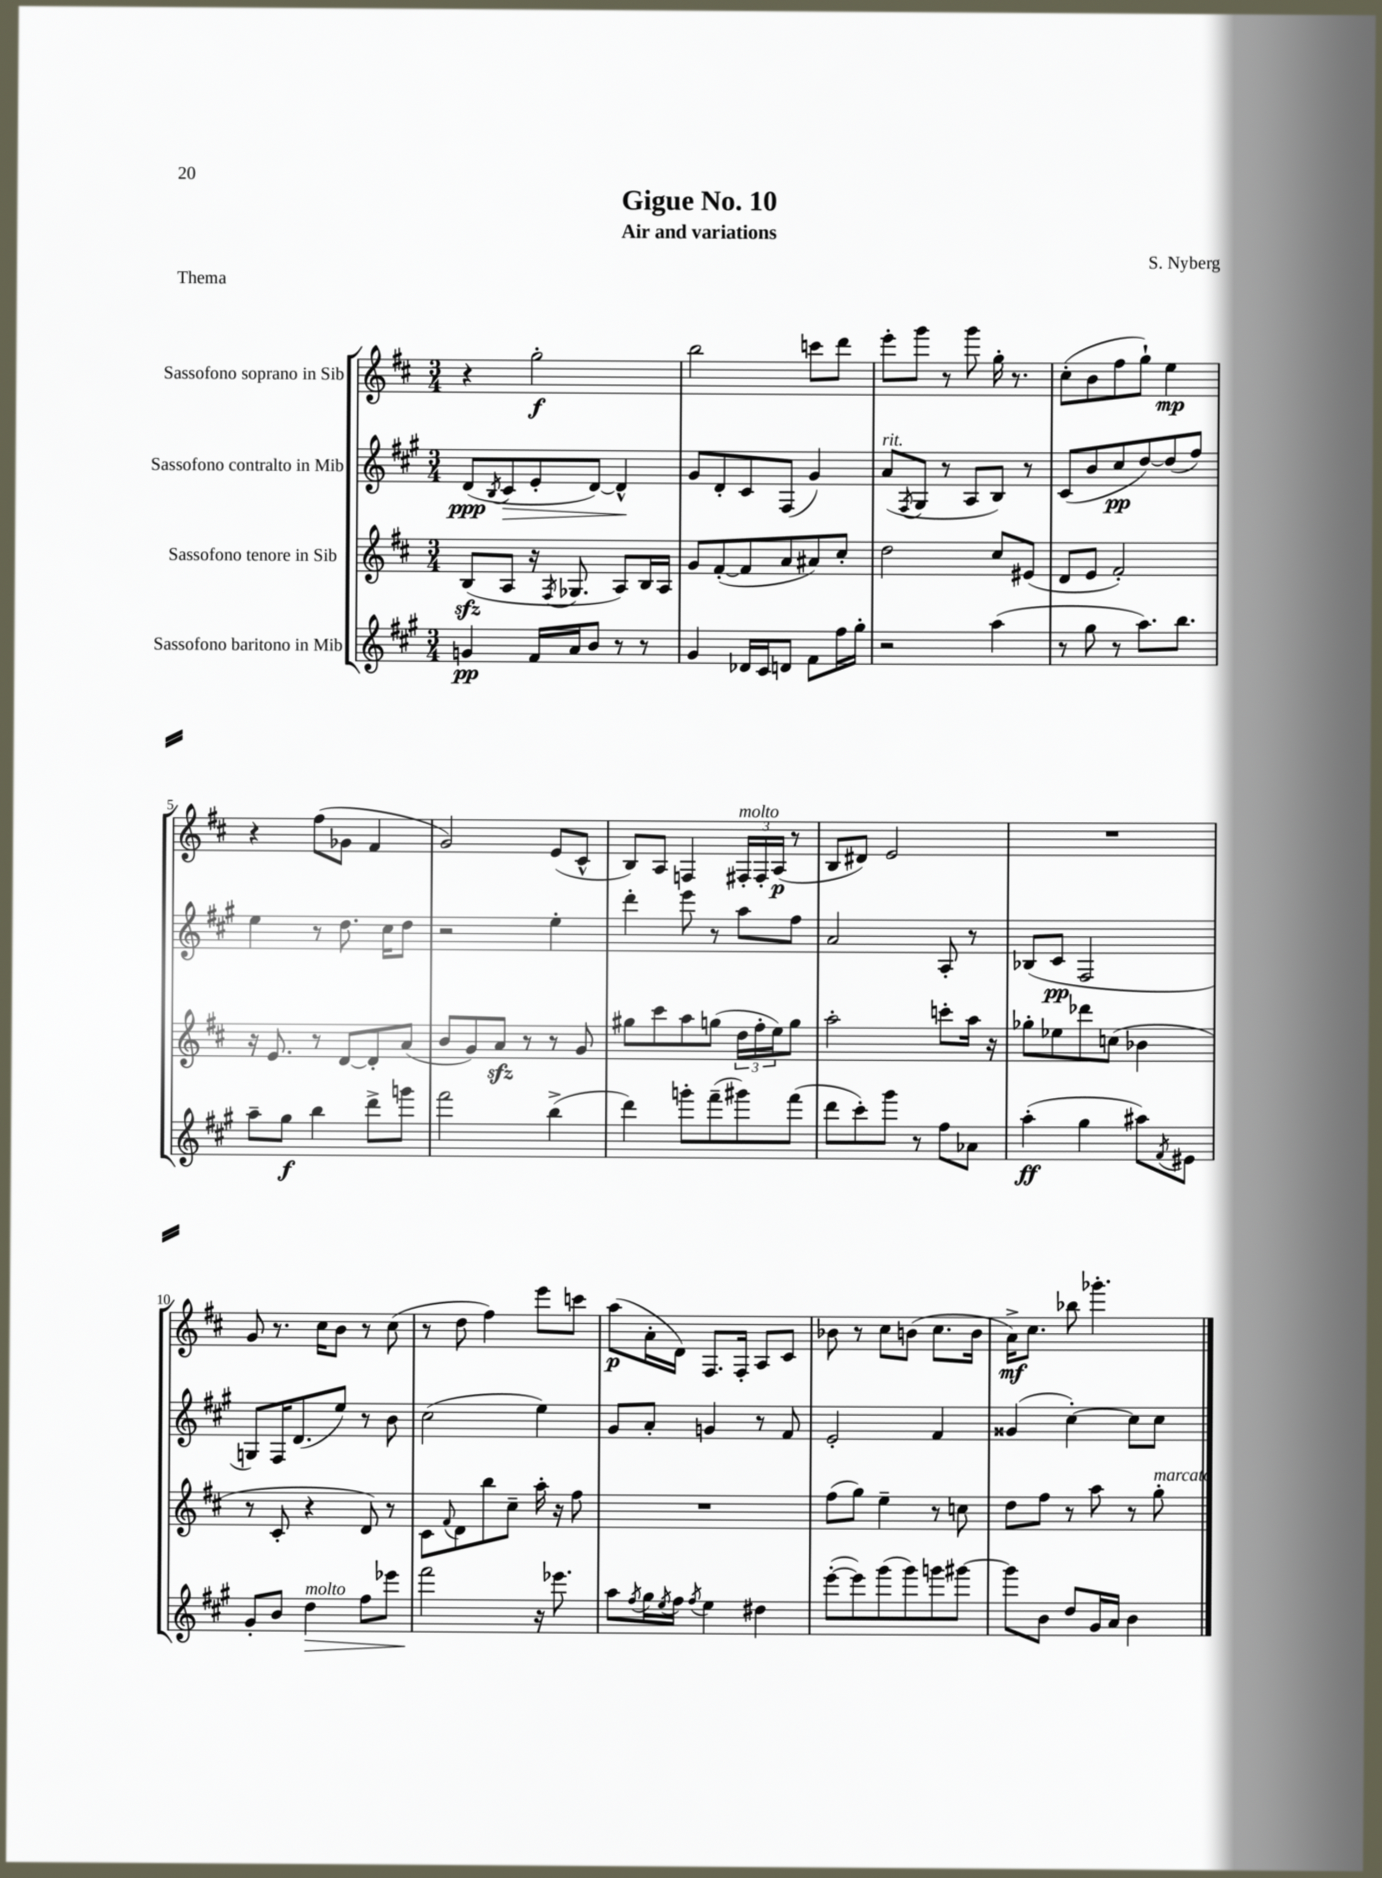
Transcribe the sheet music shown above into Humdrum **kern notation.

**kern	**dynam	**kern	**kern	**dynam	**kern	**dynam
*part4	*part4	*part3	*part2	*part2	*part1	*part1
*staff4	*staff4	*staff3	*staff2	*staff2	*staff1	*staff1
*I"Sassofono baritono in Mib	*	*I"Sassofono tenore in Sib	*I"Sassofono contralto in Mib	*	*I"Sassofono soprano in Sib	*
*clefG2	*	*clefG2	*clefG2	*	*clefG2	*
*k[f#c#g#]	*	*k[f#c#]	*k[f#c#g#]	*	*k[f#c#]	*
*M3/4	*	*M3/4	*M3/4	*	*M3/4	*
=1	=1	=1	=1	=1	=1	=1
4gn/	pp	(8Bzz/L	(8d/L	ppp	4r	.
.	.	.	8qB/	.	.	.
!	!	!	!	!LO:HP:b	!	!
.	.	8A/J	8c#/	>	.	.
16f#/LL	.	16r	8e'/	.	2gg'\	f
.	.	8qF#/	.	.	.	.
16a/J	.	8.G-X/	.	.	.	.
8b/J	.	.	[8d/J)	.	.	.
8r	.	8A/L)	4d^^/]	.	.	.
8r	.	16B/L	.	.	.	.
.	.	16A/JJ	.	.	.	.
.	.	.	.	]	.	.
=2	=2	=2	=2	=2	=2	=2
4g#/	.	8g/L	8g#/L	.	2bb\	.
.	.	([8f#'/	8d'/	.	.	.
16d-X/LL	.	8f#/]	8c#/	.	.	.
16c#/J	.	.	.	.	.	.
8dn/J	.	8a/	(8F#/J	.	.	.
8f#\L	.	8a#X/)	4g#/)	.	8cccn\L	.
16ff#\L	.	8cc#'/J	.	.	8ddd\J	.
16gg#'\JJ	.	.	.	.	.	.
=3	=3	=3	=3	=3	=3	=3
!	!	!	!LO:TX:a:i:t=rit.	!	!	!
2r	.	2dd\	(8a/L	.	8eee'\L	.
.	.	.	8qF#/	.	.	.
.	.	.	8G#/J	.	8ggg\J	.
.	.	.	8r	.	8r	.
.	.	.	8A/L	.	8ggg\	.
(4aa\	.	8cc#/L	8B/J)	.	16gg'\	.
.	.	.	.	.	8.r	.
.	.	(8e#X/J	8r	.	.	.
=4	=4	=4	=4	=4	=4	=4
8r	.	8d/L	(8c#/L	.	(8cc#'\L	.
8gg#\	.	8e/J	8b/	.	8b\	.
8r	.	2f#'/)	8cc#/	pp	8ff#\	.
8.aa\L)	.	.	[8dd/)	.	8gg`\J)	.
.	.	.	(8dd/]	.	4ee\	mp
8.bb\J	.	.	.	.	.	.
.	.	.	8ff#/J)	.	.	.
!!LO:LB:g=z
=5	=5	=5	=5	=5	=5	=5
8aa~\L	.	16r	4ee\	.	4r	.
.	.	8.e/	.	.	.	.
8gg#\J	f	.	.	.	.	.
4bb\	.	8r	8r	.	(8ff#\L	.
.	.	[8d/L	8.dd\	.	8g-X\J	.
8ddd^\L	.	8d'/]	.	.	4f#/	.
.	.	.	16cc#\KL	.	.	.
8gggn\J	.	(8a/J	8dd\J	.	.	.
=6	=6	=6	=6	=6	=6	=6
2fff#\	.	8b/L	2r	.	2g/)	.
.	.	8g/)	.	.	.	.
.	.	8azz/J	.	.	.	.
.	.	8r	.	.	.	.
(4bb^\	.	8r	4ee'\	.	(8e/L	.
.	.	8g/	.	.	8c#^^/J	.
=7	=7	=7	=7	=7	=7	=7
4ddd\)	.	8gg#X\L	4ddd'\	.	8B/L)	.
.	.	8ccc#\	.	.	8A/J	.
8gggn'\L	.	8aa\	8eee\	.	4Fn/	.
(8fff#~\	.	(8ggn\J	8r	.	.	.
!	!	!	!	!	!LO:TX:a:i:t=molto	!
8ggg#X\)	.	24dd\LL	8aa\L	.	24F#X'/LL	.
.	.	24ff#'\	.	.	24F#'/	.
.	.	24ee\J)	.	.	(24A/JJ	p
(8fff#\J	.	8gg\J	8ff#\J	.	8r	.
=8	=8	=8	=8	=8	=8	=8
8ddd\L	.	2aa'\	2a/	.	8B/L	.
8ccc#'\)	.	.	.	.	8d#X/J)	.
8ggg#\J	.	.	.	.	2e/	.
8r	.	.	.	.	.	.
8ff#\L	.	8cccn'\L	8A'/	.	.	.
8a-X\J	.	16aa\Jk	8r	.	.	.
.	.	16r	.	.	.	.
=9	=9	=9	=9	=9	=9	=9
(4aa'\	ff	8gg-X'\L	(8B-X/L	.	2.r	.
.	.	8ee-X\	8c#/J	pp	.	.
4gg#\	.	8ddd-X\	2F#/	.	.	.
.	.	(8ccn\J	.	.	.	.
8aa#X\L)	.	4b-X\	.	.	.	.
8qf#/	.	.	.	.	.	.
8e#X\J	.	.	.	.	.	.
!!LO:LB:g=z
=10	=10	=10	=10	=10	=10	=10
8g#'/L	.	8r	8Gn/L)	.	8g/	.
8b/J	.	8c#'/	16F#/K	.	8.r	.
.	.	.	(8.d/	.	.	.
!LO:TX:a:i:t=molto	!	!	!	!	!	!
!	!LO:HP:b	!	!	!	!	!
4dd\	>	4r	.	.	.	.
.	.	.	.	.	16cc#\KL	.
.	.	.	8ee/J)	.	8b\J	.
8ff#\L	.	8d/)	8r	.	8r	.
8eee-X\J	.	8r	8b\	.	(8cc#\	.
=11	=11	=11	=11	=11	=11	=11
2fff#\	.	8c#\L	(2cc#\	.	8r	.
.	.	8qqf#/	.	.	.	.
.	.	8d\	.	.	8dd\	.
.	.	8bb\	.	.	4ff#\)	.
.	.	8cc#~\J	.	.	.	.
16r	]	16aa'\	4ee\)	.	8eee\L	.
8.eee-X\	.	16r	.	.	.	.
.	.	8ff#\	.	.	8cccn\J	.
=12	=12	=12	=12	=12	=12	=12
8aa\L	.	2.r	8g#/L	.	(8aa\L	p
8qff#/	.	.	.	.	.	.
16gg#\L	.	.	8a'/J	.	16a'\L	.
8qee/	.	.	.	.	.	.
16ff#\JJ	.	.	.	.	16d\JJ)	.
8qff#/	.	.	.	.	.	.
4ee\	.	.	4gn/	.	8.F#/L	.
.	.	.	.	.	16F#'/Jk	.
4dd#X\	.	.	8r	.	8A/L	.
.	.	.	8f#/	.	8c#/J	.
=13	=13	=13	=13	=13	=13	=13
([8eee'\L	.	(8ff#\L	2e'/	.	8b-X\	.
8eee\])	.	8gg\J)	.	.	8r	.
(8ggg#\	.	4ee~\	.	.	8cc#\L	.
8ggg#\)	.	.	.	.	(8bn\J	.
8gggn\	.	8r	4f#/	.	8.cc#\L	.
[8ggg#X\J	.	8ccn\	.	.	.	.
.	.	.	.	.	16b\Jk	.
=14	=14	=14	=14	=14	=14	=14
8ggg#\L]	.	8dd\L	(4g##X/	.	16a^\KL)	mf
.	.	.	.	.	8.cc#\J	.
8b\J	.	8ff#\J	.	.	.	.
8dd/L	.	8r	[4cc#'\)	.	8bb-X\	.
16g#/L	.	8aa\	.	.	4.ggg-X'\	.
16a/JJ	.	.	.	.	.	.
4b\	.	8r	8cc#\L]	.	.	.
!	!	!LO:TX:a:i:t=marcato	!	!	!	!
.	.	8gg'\	8cc#\J	.	.	.
==	==	==	==	==	==	==
*-	*-	*-	*-	*-	*-	*-
